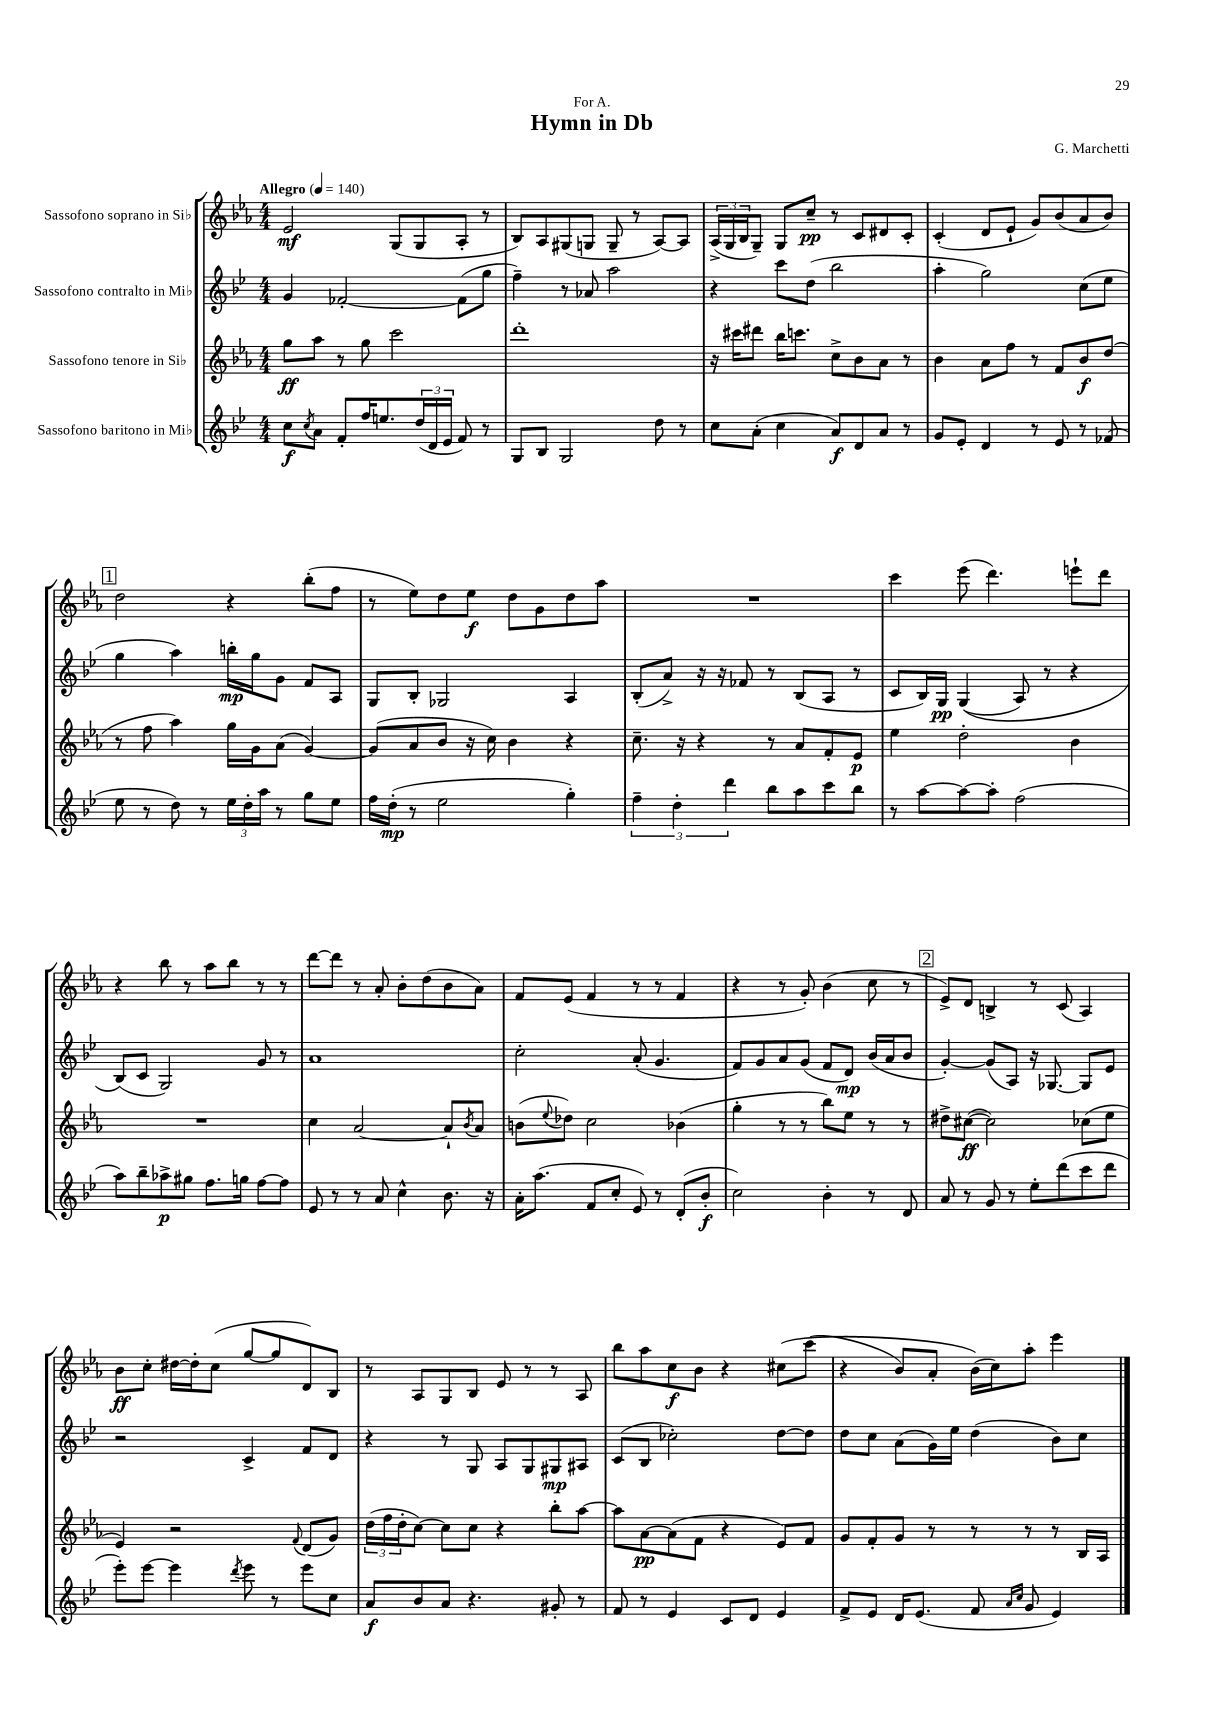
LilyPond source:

\header { title = "Hymn in Db" composer = "G. Marchetti" dedication = "For A." }
<<
\new StaffGroup <<
\new Staff = "s0" \with { instrumentName = "Sassofono soprano in Sib" } {
    \clef treble \key ees \major \numericTimeSignature \time 4/4 \tempo "Allegro" 4 = 140
    ees'2\mf g8( g8 aes8-. r8 |
    bes8) aes8 gis8( g8 g8-- r8 aes8~) aes8 |
    \tuplet 3/2 { aes16->( g16 bes16 } g8--) g8 c''8--\pp r8 c'8 dis'8 c'8-. |
    c'4-.( d'8 ees'8-! g'8) bes'8( aes'8 bes'8) |
    \mark \markup { \box "1" } d''2 r4 bes''8-.( f''8 |
    r8 ees''8) d''8 ees''8\f d''8 g'8 d''8 aes''8 |
    R1 |
    c'''4 ees'''8( d'''4.) e'''8-! d'''8 |
    r4 bes''8 r8 aes''8 bes''8 r8 r8 |
    d'''8~ d'''8 r8 aes'8-. bes'8-. d''8( bes'8 aes'8) |
    f'8 ees'8( f'4 r8 r8 f'4 |
    r4 r8 g'8-.) bes'4( c''8 r8 |
    \mark \markup { \box "2" } ees'8->) d'8 b4-> r8 c'8( aes4) |
    bes'8\ff c''8-. dis''16~ dis''16-. c''8( g''8~ g''8 d'8) bes8 |
    r8 aes8 g8 bes8 ees'8 r8 r8 aes8 |
    bes''8 aes''8 c''8\f bes'8 r4 cis''8\( c'''8( |
    r4 bes'8) aes'8-. bes'16(\) c''16) aes''8-. ees'''4 \bar "|." |
}
\new Staff = "s1" \with { instrumentName = "Sassofono contralto in Mib" } {
    \clef treble \key bes \major \numericTimeSignature \time 4/4
    g'4 fes'2~-. fes'8( g''8 |
    f''4--) r8 aes'8 a''2 |
    r4 c'''8 d''8( bes''2 |
    a''4-. g''2) c''8( ees''8 |
    \mark \markup { \box "1" } g''4 a''4) b''16-.\mp g''16 g'8 f'8 a8 |
    g8 bes8-. ges2 a4 |
    bes8-.( a'8->) r16 r16 fes'8 r8 bes8( a8 r8 |
    c'8 bes16) g16\pp g4(\( a8) r8 r4 |
    bes8(\) c'8 g2) g'8 r8 |
    a'1 |
    c''2-. a'8-.( g'4. |
    f'8) g'8 a'8 g'8( f'8 d'8\mp) bes'16( a'16 bes'8 |
    \mark \markup { \box "2" } g'4~-.) g'8( a8) r16 ges8.~ ges8 ees'8 |
    r2 c'4-> f'8 d'8 |
    r4 r8 g8 a8 g8 gis8\mp ais8 |
    c'8( bes8 ces''2-.) d''8~ d''8 |
    d''8 c''8 a'8( g'16) ees''16 d''4( bes'8) c''8 \bar "|." |
}
\new Staff = "s2" \with { instrumentName = "Sassofono tenore in Sib" } {
    \clef treble \key ees \major \numericTimeSignature \time 4/4
    g''8\ff aes''8 r8 g''8 c'''2 |
    d'''1-. |
    r16 cis'''16 dis'''8 bes''16 c'''8. c''8-> bes'8 aes'8 r8 |
    bes'4 aes'8 f''8 r8 f'8 bes'8\f d''8( |
    \mark \markup { \box "1" } r8 f''8 aes''4) g''16 g'16 aes'8( g'4~) |
    g'8( aes'8 bes'8 r16 c''16) bes'4 r4 |
    c''8.-- r16 r4 r8 aes'8 f'8-. ees'8\p |
    ees''4 d''2-. bes'4 |
    R1 |
    c''4 aes'2~ aes'8-! \acciaccatura { bes'8 } aes'8 |
    b'8( \appoggiatura { ees''8 } des''8) c''2 bes'4( |
    g''4-. r8 r8 bes''8) ees''8 r8 r8 |
    \mark \markup { \box "2" } dis''8-> cis''8~\ff( cis''2) ces''8( ees''8 |
    ees'4) r2 \appoggiatura { f'8 } d'8( g'8) |
    \tuplet 3/2 { d''16( f''16 d''16-. } c''8~) c''8 c''8 r4 bes''8-. aes''8~ |
    aes''8 aes'8~\pp aes'8( f'8 r4 ees'8) f'8 |
    g'8 f'8-. g'8 r8 r8 r8 r8 bes16 aes16 \bar "|." |
}
\new Staff = "s3" \with { instrumentName = "Sassofono baritono in Mib" } {
    \clef treble \key bes \major \numericTimeSignature \time 4/4
    c''8\f \acciaccatura { c''8 } a'8 f'8-. f''16 e''8. \tuplet 3/2 { d''16( d'16 ees'16 } f'8) r8 |
    g8 bes8 g2 d''8 r8 |
    c''8 a'8-.( c''4 a'8\f) d'8 a'8 r8 |
    g'8 ees'8-. d'4 r8 ees'8 r8 fes'8( |
    \mark \markup { \box "1" } ees''8 r8 d''8) r8 \tuplet 3/2 { ees''16 d''16-. a''16 } r8 g''8 ees''8 |
    f''16 d''16-.\mp( r8 ees''2 g''4-.) |
    \tuplet 3/2 { f''4-- d''4-. d'''4 } bes''8 a''8 c'''8 bes''8 |
    r8 a''8~ a''8~ a''8-. f''2( |
    a''8) bes''8-- aes''8->\p gis''8 f''8. g''16 f''8~ f''8 |
    ees'8 r8 r8 a'8 c''4-^ bes'8. r16 |
    a'16-. a''8.( f'8 c''8-. ees'8) r8 d'8-.( bes'8-.\f |
    c''2) bes'4-. r8 d'8 |
    \mark \markup { \box "2" } a'8 r8 g'8 r8 ees''8-. d'''8( c'''8 d'''8 |
    ees'''8-.) ees'''8~ ees'''4 \acciaccatura { d'''8 } ees'''8 r8 ees'''8 c''8 |
    a'8\f bes'8 a'8 r4. gis'8-. r8 |
    f'8 r8 ees'4 c'8 d'8 ees'4 |
    f'8-> ees'8 d'16 ees'8.( f'8 \grace { a'16 c''16 } g'8 ees'4) \bar "|." |
}
>>
>>
\layout { \context { \Score \remove "Bar_number_engraver" } }
